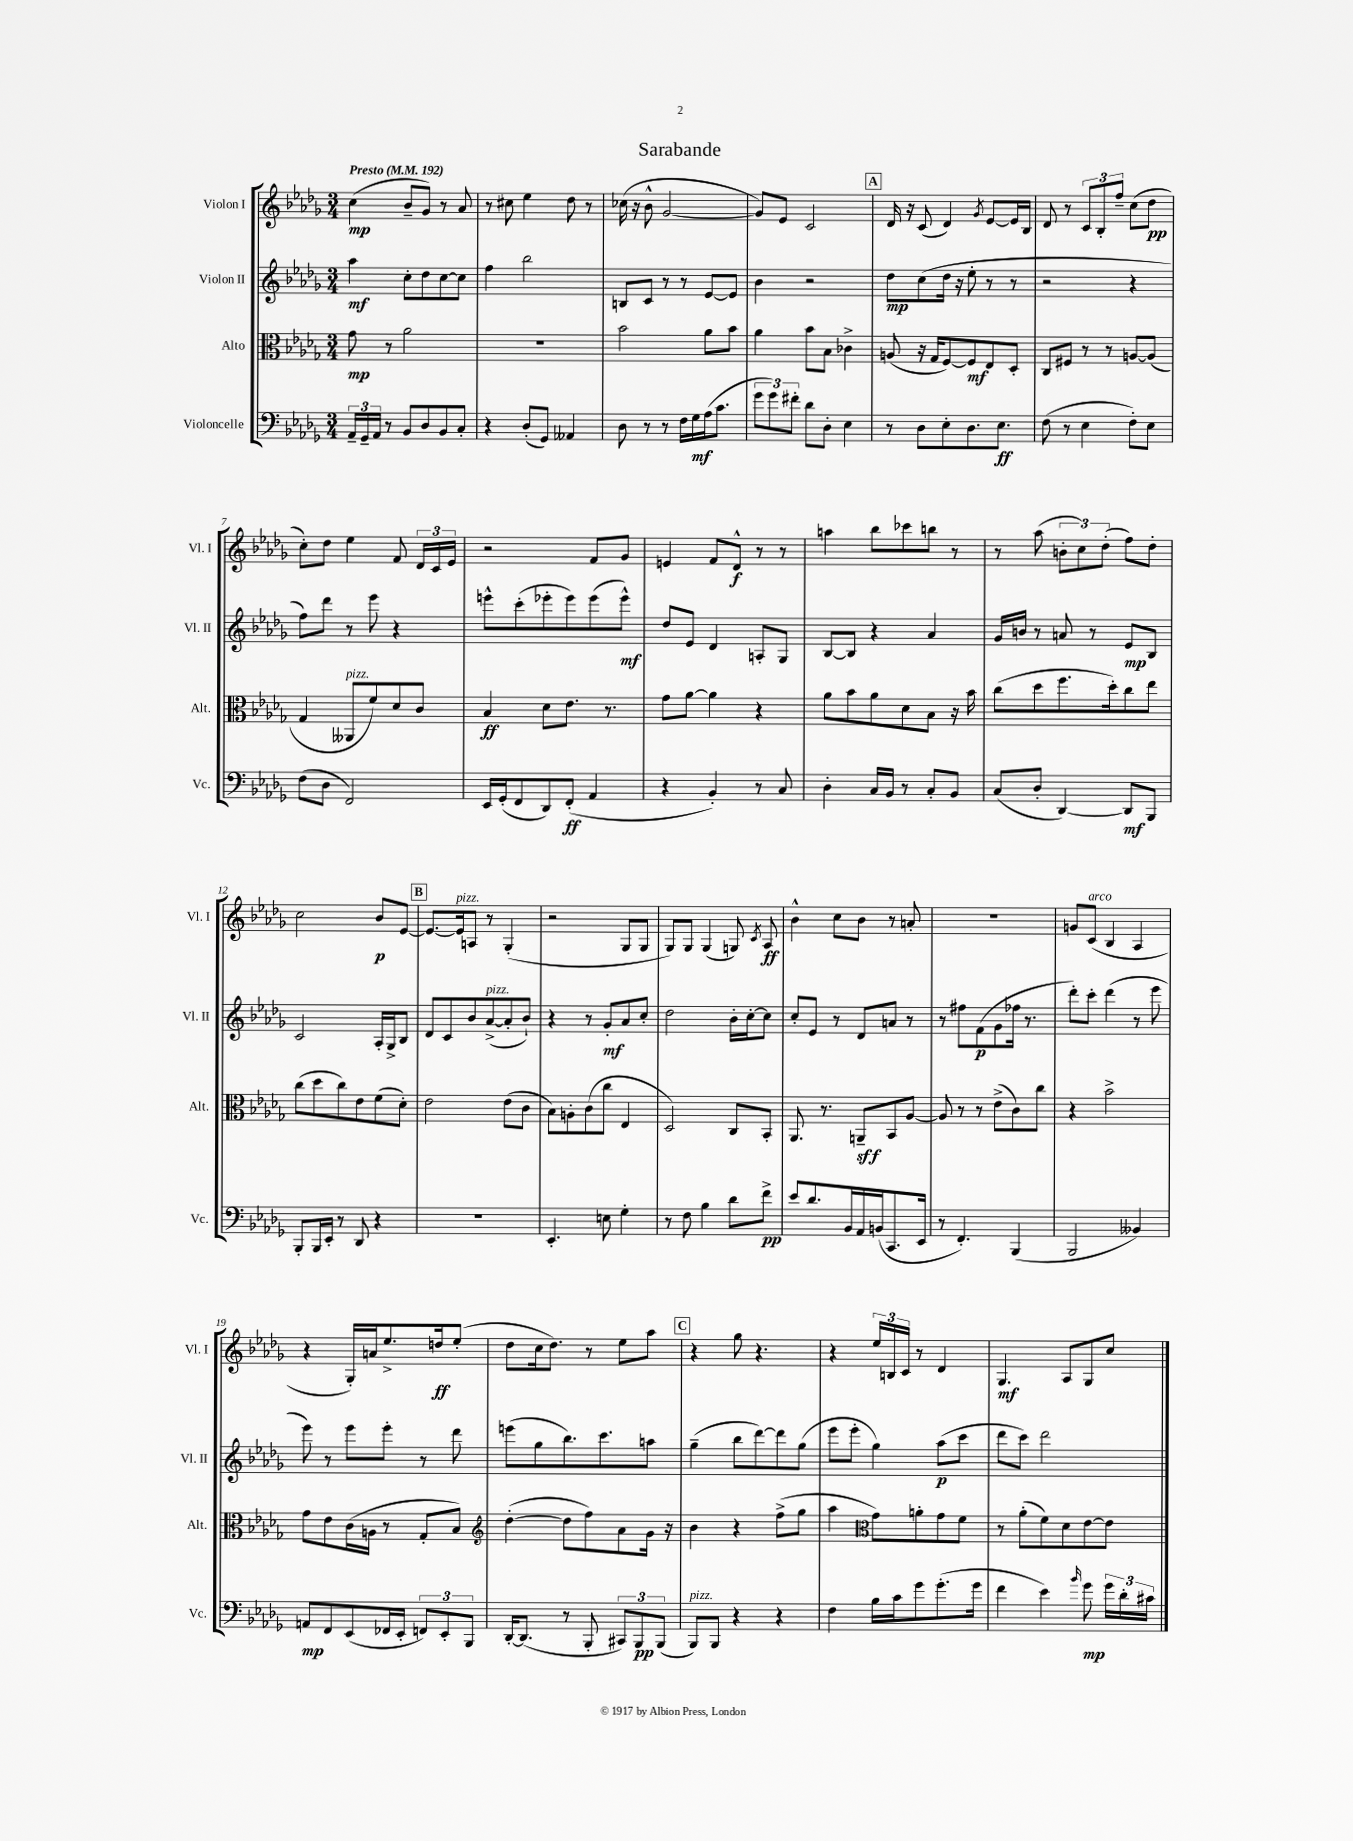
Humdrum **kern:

**kern	**kern	**kern	**kern
*staff4	*staff3	*staff2	*staff1
*clefF4	*clefC3	*clefG2	*clefG2
*k[b-e-a-d-g-]	*k[b-e-a-d-g-]	*k[b-e-a-d-g-]	*k[b-e-a-d-g-]
*M3/4	*M3/4	*M3/4	*M3/4
*MM192	*MM192	*MM192	*MM192
24AA-~/LL	8g-\	4aa-\	(4cc\
24GG-~/	.	.	.
24AA-/JJ	.	.	.
8r	8r	.	.
8BB-/L	2a-\	8cc'\L	8b-~/L
8D-/	.	8dd-\	8g-/J)
8BB-/	.	[8cc\	8r
8C'/J	.	8cc\]J	8a-/
=	=	=	=
4r	2.r	4ff\	8r
.	.	.	8cc#\
(8D-'/L	.	2bb-\	4ee-\
8GG-/J)	.	.	.
4AA--/	.	.	8dd-\
.	.	.	8r
=	=	=	=
8D-\	2b-\	8B/L	(16cc-\
.	.	.	16r
8r	.	8c/J	8b-^^\
8r	.	8r	[2g-/
16F\LL	.	8r	.
16G-\	.	.	.
(16A-\J	8a-\L	[8e-/L	.
8.c\J	.	.	.
.	8b-\J	8e-/]J	.
=	=	=	=
12g-\L	4a-\	4b-\	8g-/]L)
12g-\)	.	.	.
.	.	.	8e-/J
12f#'\J	.	.	.
8d-\L	8b-\L	2r	2c/
8D-'\J	8B-\J	.	.
4E-\	4c-^\	.	.
=	=	=	=
8r	(8A/	8dd-\L	16d-/
.	.	.	16r
8D-\L	16r	(8cc\	(8c/
.	16G-/LK	.	.
8E-'\	[8F/)	16dd-\Jk	4d-/)
.	.	16r	.
8.D-\	8F/]	8ee-'\	.
.	.	.	8qg-/
.	8E-/	8r	[8e-/L
8.E-\J	.	.	.
.	8D-'/J	8r	16e-/]L
.	.	.	16B-/JJ
=	=	=	=
(8F\	8C/L	2r	8d-/
8r	8F#/J	.	8r
4E-\	8r	.	12c/L
.	.	.	12B-'/
.	8r	.	.
.	.	.	12ff~/J
8F'\L)	[8A/L	4r	(8cc\L
8E-\J	(8A/]J	.	8dd-\J
=	=	=	=
(8F\L	4G-/	8ff\L)	8cc'\L)
8D-\J	.	8ddd-\J	8dd-\J
2FF/)	8AA--/L	8r	4ee-\
.	8f/)	8eee-\	.
.	8d-/	4r	8f/
.	8c/J	.	24d-/LL
.	.	.	24c/
.	.	.	24e-/JJ
=	=	=	=
16EE-/LL	4B-/	8eee^^\L	2r
(16GG-'/J	.	.	.
8FF/	.	(8ccc'\	.
8DD-/)	8d-\L	8eee-'\	.
(8FF'/J	8.e-\J	8eee-\)	.
4AA-/	.	(8eee-\	8f/L
.	8.r	.	.
.	.	8eee-^^\J)	8g-/J
=	=	=	=
4r	8g-\L	8dd-/L	4e/
.	[8a-\J	8e-/J	.
4BB-'/)	4a-\]	4d-/	8f/L
.	.	.	8d-^^/J
8r	4r	8A'/L	8r
8C/	.	8G-/J	8r
=	=	=	=
4D-'\	8a-\L	[8B-/L	4aa\
.	8b-\	8B-/]J	.
16C/LL	8a-\	4r	8bb-\L
16BB-/JJ	.	.	.
8r	8d-\	.	8ccc-\
8C'/L	8B-\J	4a-/	8bb\J
8BB-/J	16r	.	8r
.	16b-\	.	.
=	=	=	=
(8C/L	(8cc\L	16g-/LL	8r
.	.	16b/JJ	.
8D-'/J	8dd-\	8r	(8aa-\
[4DD-/)	8.ff\	8a/	12b'\L
.	.	.	12cc\)
.	.	8r	.
.	.	.	(12dd-'\J
.	16dd-'\k)	.	.
8DD-/]L	8cc\	8e-/L	8ff\L)
8BBB-/J	8ee-\J	8B-/J	8dd-'\J
=	=	=	=
8BBB-'/L	(8cc\L	2c/	2cc\
16BBB-/L	8dd-\	.	.
16EE-'/JJ	.	.	.
8r	8cc\)	.	.
8DD-/	8e-\	.	.
4r	(8f\	16A-'/LL	8b-/L
.	.	16G-^/J	.
.	8d-'\J)	8B-/J	[8e-/J
=	=	=	=
2.r	2e-\	8d-/L	8.e-/_L
.	.	8c/	.
.	.	.	16e-/]k
.	.	8b-/	8A/J
.	.	([8a-^/	8r
.	(8e-\L	8a-'/]	(4G-'/
.	8c\J	8b-`/J)	.
=	=	=	=
4.EE-'/	8B-\L)	4r	2r
.	8A'\	.	.
.	(8c\	8r	.
8E\	8cc\J	8g-'/L	.
4G-'\	4E-/	8a-/	8G-/L
.	.	8cc'/J	8G-/J
=	=	=	=
8r	2D-/)	2dd-\	8G-/L)
8F\	.	.	8G-/J
4B-\	.	.	(4G-/
8d-\L	8C/L	16b-'\LL	8G/)
.	.	[16cc'\J	.
.	.	.	8qc/
8f^\J	8BB-'/J	8cc\]J	8A-/
=	=	=	=
8e-/L	8.AA-/	8cc'/L	4b-^^\
8.d-/	.	8e-/J	.
.	8.r	.	.
.	.	8r	8cc\L
16BB-/L	.	.	.
16AA-/	8AA~/L	8d-/L	8b-\J
(16BB/J	.	.	.
8.CC/	8BB-/	8a/J	8r
.	[8A-/J	8r	8a'/
16EE-/Jk	.	.	.
=	=	=	=
8r	8A-/]	8r	2.r
4.FF'/)	8r	8ff#\L	.
.	8r	(8f\	.
.	(8e-^\L	8g-\	.
(4BBB-/	8c\)	16ff-\Jk	.
.	.	8.r	.
.	8cc\J	.	.
=	=	=	=
2BBB-/	4r	8ddd-'\L)	8g/L
.	.	8ccc'\J	(8c/J
.	2b-^\	(4ddd-\	4B-/
4BB--/)	.	8r	4A-/
.	.	8eee-\	.
=	=	=	=
8AA/L	8g-\L	8eee-\)	4r
8FF/	8e-\	8r	.
(8EE-/	(16c\L	8eee-\L	16G-'/LL)
.	16A\JJ	.	16a/J
16FF-/L	8r	8eee-'\J	8.ee-^/
16EE-'/JJ	.	.	.
12FF/L)	8G-'/L	8r	.
.	.	.	16dd/k
12EE-'/	.	.	.
.	8B-/J)	8ddd-\	(8ee-'/J
12BBB-/J	.	.	.
=	=	=	=
*	*clefG2	*	*
[16DD-'/LK	([4dd-'\	(8eee\L	8dd-\L
(8.DD-/]J	.	.	.
.	.	8gg-\	16cc\k
.	.	.	8.dd-\J)
8r	8dd-\]L	8.bb-\)	.
8BBB-'/	8ff\)	.	8r
.	.	8.ccc\	.
12CC#/L)	8a-\	.	8ee-\L
12BBB-/	.	.	.
.	16g-\Jk	8aa\J	8aa-\J
(12BBB-/J	.	.	.
.	16r	.	.
=	=	=	=
8BBB-/L)	4b-\	(4gg-~\	4r
8BBB-/J	.	.	.
4r	4r	8bb-\L	8gg-\
.	.	[8ddd-\)	4.r
4r	(8ff^\L	8ddd-\]	.
.	8gg-\J	(8gg-\J	.
=	=	=	=
4F\	4aa-\	8eee-\L	4r
.	.	8eee-'\J	.
*	*clefC3	*	*
16B-\LL	8g-\L)	4gg-\)	24ee-/LL
.	.	.	24B/
16c\J	.	.	.
.	.	.	24c/JJ
8g-\	8a'\	.	8r
(8.g-'\	8g-\	(8aa-\L	4d-/
.	8f\J	8ccc\J	.
16g-\Jk	.	.	.
=	=	=	=
4f\	8r	8ddd-\L	4.G-/
.	(8a-'\L	8ccc\J)	.
4e-\)	8f\)	2ddd-\	.
.	8d-\	.	8A-/L
16qqb-/	.	.	.
8g-\	[8e-\	.	8G-/
24g-\LL	8e-\]J	.	8cc/J
24d-'\	.	.	.
24c#\JJ	.	.	.
==	==	==	==
*-	*-	*-	*-
